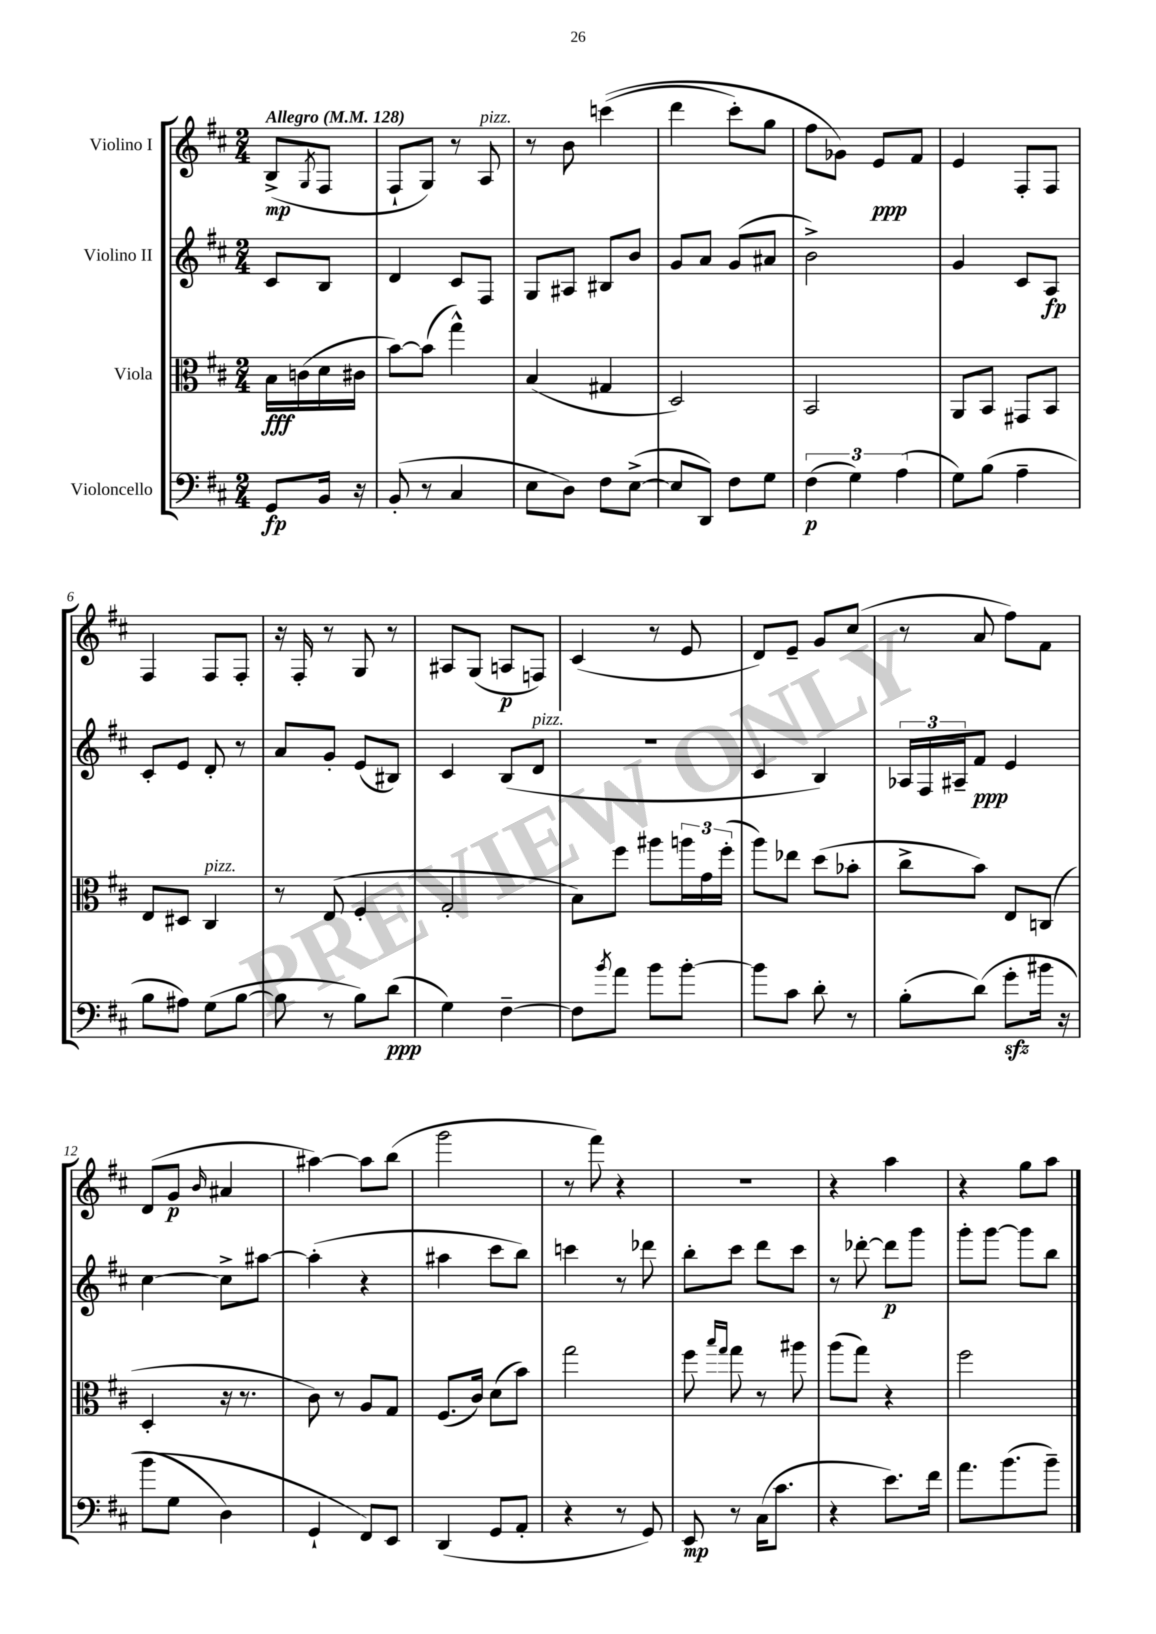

**kern	**kern	**kern	**kern
*staff4	*staff3	*staff2	*staff1
*clefF4	*clefC3	*clefG2	*clefG2
*k[f#c#]	*k[f#c#]	*k[f#c#]	*k[f#c#]
*M2/4	*M2/4	*M2/4	*M2/4
*MM128	*MM128	*MM128	*MM128
8GG/L	16B\LL	8c#/L	(8B^/L
.	(16c\	.	.
.	.	.	8qG/
16BB/Jk	16d\	8B/J	8F#/J
16r	16c#\JJ	.	.
=	=	=	=
(8BB'/	[8b\L)	4d/	8F#`/L
8r	(8b\]J	.	8G/J)
4C#/	4gg^^\)	8c#/L	8r
.	.	8F#/J	8A/
=	=	=	=
8E\L	(4B/	8G/L	8r
8D\J)	.	8A#/J	8b\
8F#\L	4G#/	8B#/L	&((4ccc\
([8E^\J	.	8b/J	.
=	=	=	=
8E/]L	2D/)	8g/L	4ddd\
8DD/J)	.	8a/J	.
8F#\L	.	(8g/L	8ccc#'\L)
8G\J	.	8a#/J	8gg\J
=	=	=	=
(6F#\	2BB/	2b^\)	8ff#\L
.	.	.	8g-\J&)
6G\)	.	.	.
.	.	.	8e/L
(6A\	.	.	.
.	.	.	8f#/J
=	=	=	=
8G\L)	8AA/L	4g/	4e/
(8B\J	8BB/J	.	.
4A~\	8GG#/L	8c#/L	8F#'/L
.	8BB/J	8A/J	8F#/J
=	=	=	=
8B\L	8E/L	8c#'/L	4F#/
8A#\J)	8D#/J	8e/J	.
(8G\L	4C#/	8d'/	8F#/L
[8B\J	.	8r	8F#'/J
=	=	=	=
8B\]	8r	8a/L	16r
.	.	.	16F#'/
8r	(8E/	8g'/J	8r
8B\L)	4F#'/	(8e/L	8G/
(8d\J	.	8B#/J)	8r
=	=	=	=
4G\)	2G'/	4c#/	8A#/L
.	.	.	(8G/J
[4F#~\	.	(8B/L	8A/L
.	.	8d/J	8F/J)
=	=	=	=
8F#\]L	8B\L)	2r	(4c#/
8qb/	.	.	.
8a\J	8ff#\J	.	.
8b\L	8aa#\L	.	8r
[8b'\J	24aa\L	.	8e/
.	24g\	.	.
.	(24ff#'\JJ	.	.
=	=	=	=
8b\]L	8aa\L)	4c#/	8d/L)
8c#\J	8ee-\J	.	8e~/J
8d'\	(8dd\L	4B/)	8g/L
8r	8b-'\J	.	(8cc#/J
=	=	=	=
(8B'\L	8cc#^\L	24A-/LL	8r
.	.	24F#/	.
.	.	24A#~/J	.
&(8d\J)	8b\J)	8f#/J	8a/
8g'\L	8E/L	4e/	8ff#\L)
(16b#\Jk	(8C/J	.	8f#\J
16r	.	.	.
=	=	=	=
8b\L	4D'/	[4cc#\	(8d/L
8G\J	.	.	8g/J
.	.	.	16qqb/
4D\)	16r	8cc#^\]L	4a#/
.	8.r	.	.
.	.	[8aa#\J	.
=	=	=	=
4GG`/	8c#\)	(4aa#'\]	[4aa#\)
.	8r	.	.
8FF#/L&)	8A/L	4r	8aa#\]L
8EE/J	8G/J	.	(8bb\J
=	=	=	=
(4DD/	(8.F#/L	4aa#\	2ggg\
.	16c#/Jk)	.	.
8GG/L	(8d\L	8ccc#\L	.
8AA'/J	8b\J)	8bb\J)	.
=	=	=	=
4r	2gg\	4ccc\	8r
.	.	.	8fff#\)
8r	.	8r	4r
8GG/)	.	8ddd-\	.
=	=	=	=
8EE/	8ff#\	8bb'\L	2r
.	16qqbb/LL	.	.
.	16qqgg/JJ	.	.
8r	8gg\	8ccc#\J	.
(16C#\LK	8r	8ddd\L	.
8.c#\J	.	.	.
.	8aa#\	8ccc#\J	.
=	=	=	=
4r	(8aa\L	8r	4r
.	8gg\J)	[8ddd-'\	.
8.e\L)	4r	8ddd-\]L	4aa\
.	.	8ggg\J	.
16f#\Jk	.	.	.
=	=	=	=
8.a\L	2ff#\	8ggg'\L	4r
.	.	[8ggg\J	.
(8.b\	.	.	.
.	.	8ggg\]L	8gg\L
8b~\J)	.	8bb\J	8aa\J
==	==	==	==
*-	*-	*-	*-
